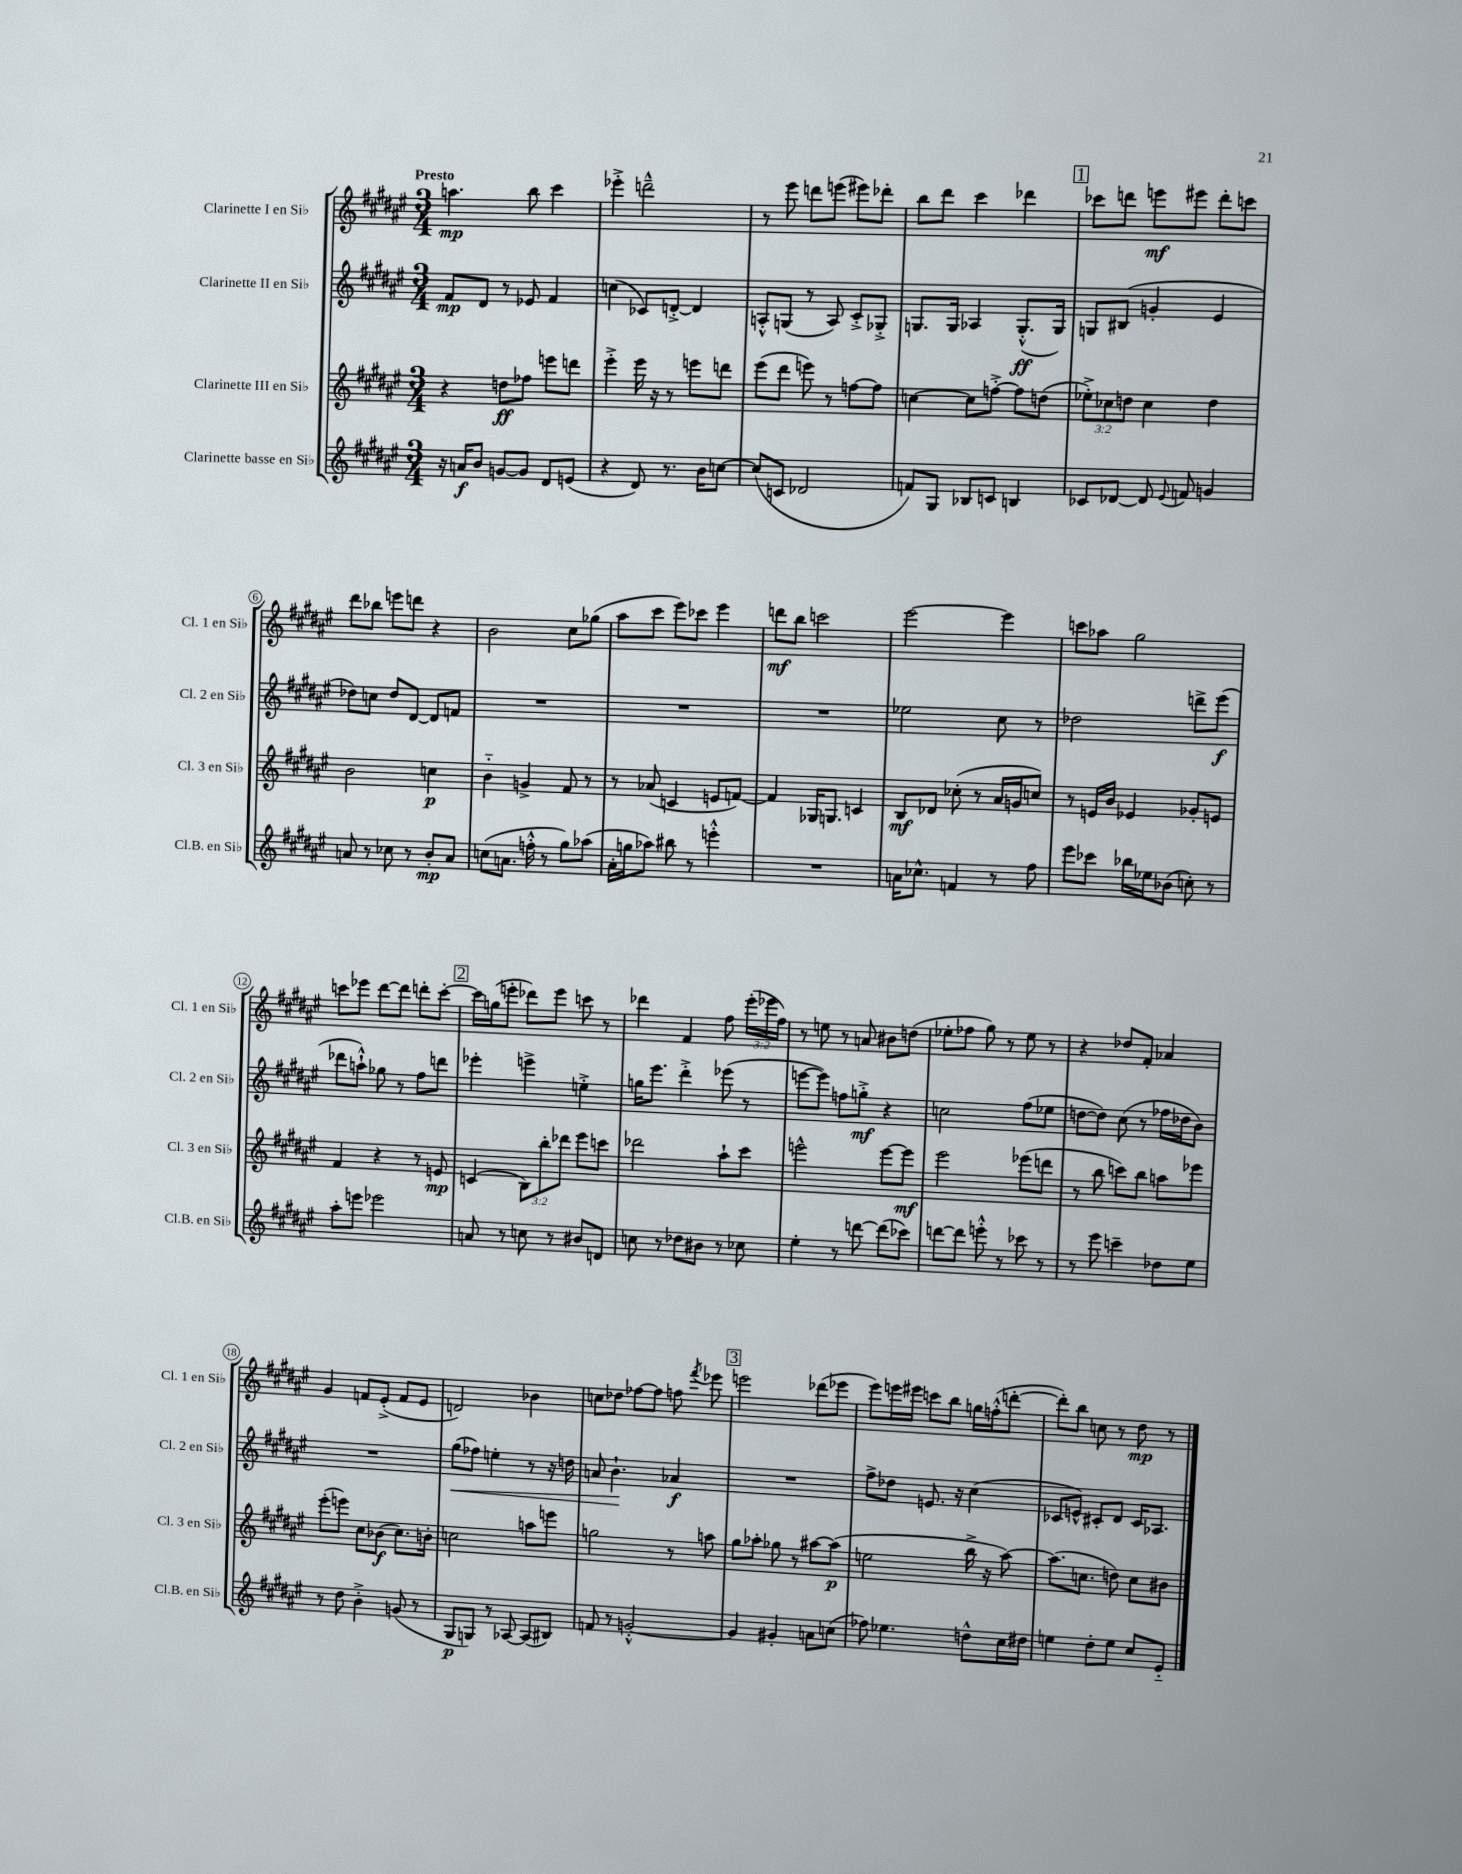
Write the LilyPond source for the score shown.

<<
\new StaffGroup <<
\new Staff = "s0" \with { instrumentName = "Clarinette I en Sib" shortInstrumentName = "Cl. 1 en Sib" } {
    \clef treble \key fis \major \numericTimeSignature \time 3/4 \override Staff.TupletNumber.text = #tuplet-number::calc-fraction-text \tempo "Presto"
    \autoBeamOff a''4.\mp b''8 cis'''4 |
    ees'''4-.-> d'''2---^ |
    r8 eis'''8 d'''8[ e'''8]( eis'''8[) des'''8]-. |
    b''8[ dis'''8] cis'''4 des'''4 |
    \mark \markup { \box "1" } ces'''8[ d'''8] e'''8[\mf eis'''8] d'''8[-. c'''8] |
    dis'''8[ bes''8] e'''8[ d'''8] r4 |
    b'2 cis''8[ ges''8]( |
    ais''8[ cis'''8] eis'''8[) ces'''8] eis'''4 |
    d'''8[\mf b''8] c'''2 |
    eis'''2~ eis'''4 |
    c'''8[ aes''8] gis''2 |
    c'''8[ ees'''8] dis'''8[~ dis'''8] d'''8[-. c'''8]~-. |
    \mark \markup { \box "2" } c'''16[ g''16( e'''8]-. des'''8[) e'''8] c'''8 r8 |
    des'''4 fis'4 fis''8 \tuplet 3/2 { eis'''16[-.( ees'''16 fis''16]) } |
    r8 e''8 r8 a'8 bis'8[ d''8]( |
    ees''8[-. fes''8] gis''8) r8 ees''8 r8 |
    r4 des''8[ fis'8]-. aes'4 |
    gis'4 f'8[ eis'8]-.->( f'8[ eis'8] |
    d'2) bes'4 |
    c''8[ des''8] fes''8[~ fes''8] f''8 \acciaccatura { fis'''8 } ees'''8 |
    \mark \markup { \box "3" } e'''2 des'''8[( ees'''8] |
    eis'''8[) e'''16 eis'''16] c'''8[ b''8] g''16[ f''16-.-^( d'''8]~-. |
    d'''8[-.) b''8] c''8 r8 dis''8\mp r8 \bar "|." |
}
\new Staff = "s1" \with { instrumentName = "Clarinette II en Sib" shortInstrumentName = "Cl. 2 en Sib" } {
    \clef treble \key fis \major \numericTimeSignature \time 3/4
    \autoBeamOff fis'8[\mp dis'8] r8 ees'8 fis'4 |
    c''4( ces'8[) d'8]~-.-> d'4 |
    a8[-.-^ g8]( r8 a8) cis'8[-.-> ges8]-.-> |
    g8.[ g16] aes4 g8.[-.-^\ff( g16]) |
    \mark \markup { \box "1" } g8[ bis8]( g'4-. eis'4 |
    des''8[) c''8] des''8[ dis'8]~ dis'8[ f'8] |
    R2. |
    R2. |
    R2. |
    ees''2 cis''8 r8 |
    des''2 d'''8[-> eis'''8]\f( |
    des'''8[ a''8]-!-^) ges''8 r8 fis''8[ d'''8] |
    \mark \markup { \box "2" } ees'''4-. e'''4-> e''4-.-> |
    g''16[ eis'''8.] dis'''4-.-> ees'''8( r8 |
    e'''8[~ e'''8]) f''8[ g''8]-.->\mf r4 |
    c''2 fis''8[( ees''8] |
    d''8[~ d''8]) cis''8( r8 fes''16[ des''16 b'8]) |
    R2. |
    gis''8[\<( fes''8]) e''4-. r8 r16 d''16 |
    a'8 b'4.-!\! aes'4\f |
    \mark \markup { \box "3" } R2. |
    fis''8[-> des''8] e'8. r16 cis''4( |
    ces'8[ e'8]-^) cis'8[-. dis'8] cis'16[ aes8.] \bar "|." |
}
\new Staff = "s2" \with { instrumentName = "Clarinette III en Sib" shortInstrumentName = "Cl. 3 en Sib" } {
    \clef treble \key fis \major \numericTimeSignature \time 3/4 \override Staff.TupletNumber.text = #tuplet-number::calc-fraction-text
    \autoBeamOff r4 d''8[\ff fes''8] e'''8[ d'''8] |
    eis'''4-.-> eis'''16 r16 r8 e'''8[ d'''8] |
    eis'''8[( dis'''8] e'''8) r8 f''8[~ f''8] |
    c''4~ c''8[ f''8]~-.-> f''8[ d''8]( |
    \mark \markup { \box "1" } \tuplet 3/2 { ees''8[-.->) ces''8 d''8] } ces''4 d''4 |
    b'2 c''4\p |
    b'4-_ g'4-> fis'8 r8 |
    r8 aes'8( c'4 e'8[ f'8]~) |
    f'4 ges16[ g8.] c'4 |
    b8[\mf des'8] ces''8-.( r8 ais'16[ g'16 c''8]) |
    r8 e'16[ b'16] ees'4 ges'8[-. e'8] |
    fis'4 r4 r8 e'8\mp |
    \mark \markup { \box "2" } c'4( \tuplet 3/2 { b8[) b''8-. des'''8] } eis'''8[ c'''8] |
    des'''2 ais''8[-! cis'''8] |
    e'''2-^ e'''8[~ e'''8]\mf |
    eis'''2 ees'''8[( d'''8] |
    r8 b''8 c'''8[) b''8] a''8[ ees'''8] |
    eis'''8[-.( e'''8]) cis''8[ bes'8]\f( cis''8.[) b'16]-. |
    c''2 a''8[ e'''8] |
    g''2 r8 a''8 |
    \mark \markup { \box "3" } gis''8[ aes''8]-. ges''8 r8 ais''8[~ ais''8]\p( |
    e''2 b''16-> r16 ais''8~) |
    ais''8.[( c''8.] d''8) c''8[ bis'8] \bar "|." |
}
\new Staff = "s3" \with { instrumentName = "Clarinette basse en Sib" shortInstrumentName = "Cl.B. en Sib" } {
    \clef treble \key fis \major \numericTimeSignature \time 3/4
    \autoBeamOff r16 a'16[\f b'8] g'8[~ g'8] dis'8[ e'8]( |
    r4 dis'8) r8. b'16[ c''8]~ |
    c''8[( c'8] des'2 |
    f'8[) gis8] bes8[ c'8] b4 |
    \mark \markup { \box "1" } ces'8[ des'8]~ des'8 \appoggiatura { eis'8 } f'8 g'4 |
    a'8 r8 ces''8 r8 b'8[-.\mp a'8] |
    c''8[( a'8.] f''16-.-^ r8 gis''8[) aes''8]( |
    ais'16[-. g''16 aes''8]) bis''8 r8 e'''4-.-^ |
    R2. |
    a'16[ ces''8.]-^ f'4 r8 fis''8 |
    eis'''8[ ces'''8] bes''16[ ees''16 bes'8]( c''8-.) r8 |
    ais''8[-. e'''8] ees'''2 |
    \mark \markup { \box "2" } a'8 r8 c''8 r8 bis'8[ d'8] |
    c''8 r8 des''8[ bis'8] r8 ces''8 |
    eis''4-. r8 d'''8~ d'''8[( ces'''8]) |
    d'''8[~ d'''8] e'''8-.-^ r8 ces'''8 r8 |
    r8 eis'''8 c'''4-- des''8[ eis''8] |
    r8 dis''8 b'4-.-> g'8( r8 |
    gis8[\p g8]) r8 aes8~ aes8[( bis8]) |
    f'8 r8 g'2~-.-^ |
    \mark \markup { \box "3" } g'4 gis'4-. a'8[ c''8]( |
    fes''8) ees''4. d''8[-^ cis''16 dis''16] |
    e''4 dis''8[-. e''8] cis''8[ eis'8]-_ \bar "|." |
}
>>
>>
\layout { \context { \Score \override BarNumber.stencil = #(make-stencil-circler 0.1 0.3 ly:text-interface::print) } }
